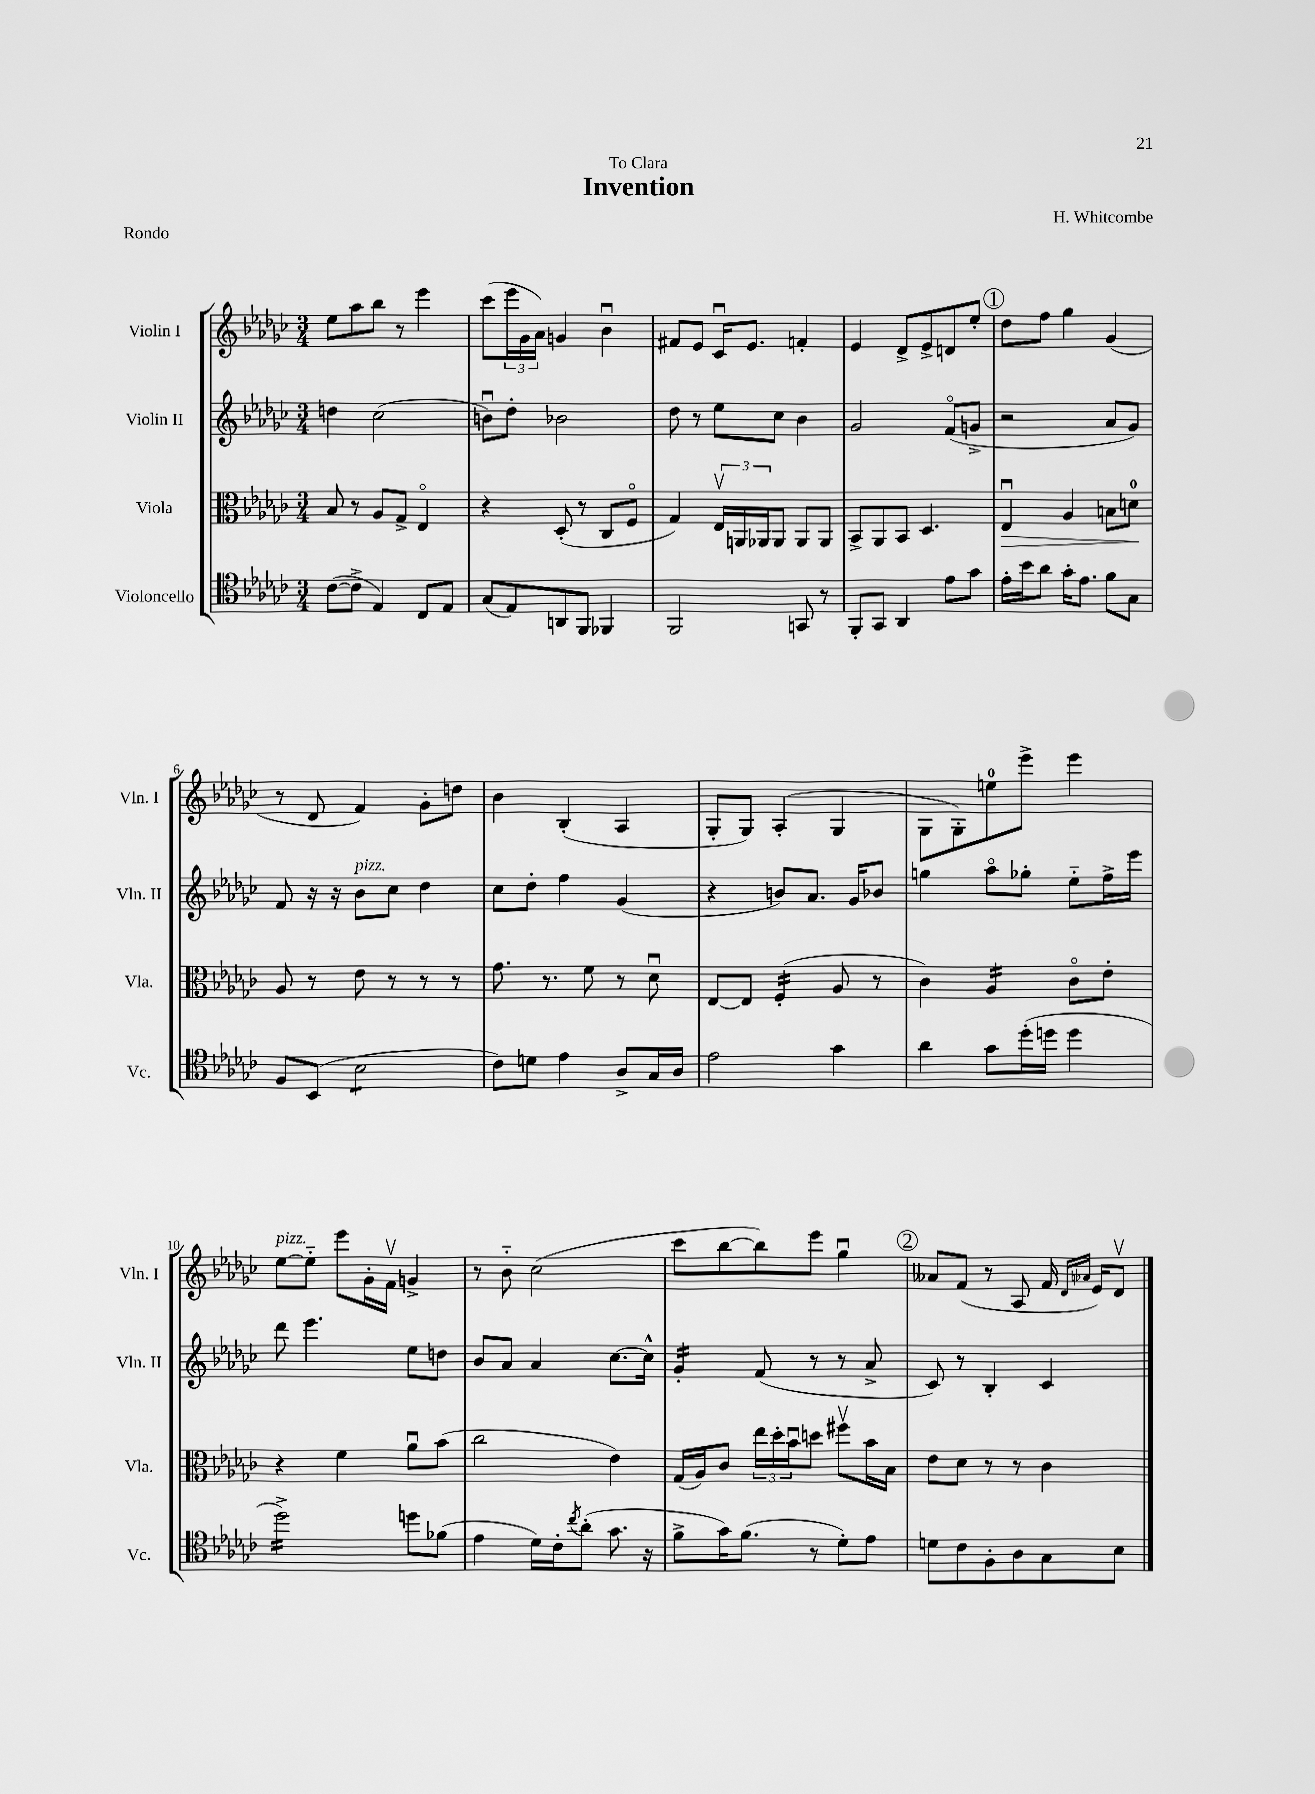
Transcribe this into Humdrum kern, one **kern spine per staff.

**kern	**kern	**kern	**kern
*staff4	*staff3	*staff2	*staff1
*clefC4	*clefC3	*clefG2	*clefG2
*k[b-e-a-d-g-c-]	*k[b-e-a-d-g-c-]	*k[b-e-a-d-g-c-]	*k[b-e-a-d-g-c-]
*M3/4	*M3/4	*M3/4	*M3/4
([8c-	8B-	4dd	8ee-
8c-^]	8r	.	8aa-
4E-)	8A-	(2cc-	8bb-
.	8G-^	.	8r
8C-	4E-o	.	4eee-
8E-	.	.	.
=	=	=	=
(8G-	4r	8bu)	(8ccc-
8E-)	.	8dd-'	24eee-
.	.	.	24g-
.	.	.	24a-)
8AA	(8D-'	2b-	4g
8FF	8r	.	.
4FF-	8C-	.	4b-u
.	8Fo	.	.
=	=	=	=
2FF	4G-)	8dd-	8f#
.	.	8r	8e-
.	24E-v	8ee-	16c-u
.	24AA	.	.
.	.	.	8.e-
.	24AA-	.	.
.	8AA-	8cc-	.
8GG	8AA-	4b-	4f'
8r	8AA-	.	.
=	=	=	=
8FF'	8BB-^	2g-	4e-
8GG-	8AA-	.	.
4AA-	8BB-	.	8d-^
.	4.D-	.	8e-^
8e-	.	(8fo	8d
8g-	.	8g^	8ee-'
=	=	=	=
16e-'	4E-u	2r	8dd-
16b-	.	.	.
8a-	.	.	8ff
16g-'	4A-	.	4gg-
8.e-	.	.	.
8f	8B	8a-	(4g-
8G-	8d	8g-)	.
=	=	=	=
8F	8A-	8f	8r
(8BB-	8r	16r	8d-
.	.	16r	.
2B-	8e-	8b-	4f)
.	8r	8cc-	.
.	8r	4dd-	8g-'
.	8r	.	8dd
=	=	=	=
8c-)	8.g-	8cc-	4b-
8d	.	8dd-'	.
.	8.r	.	.
4e-	.	4ff	(4B-'
.	8f	.	.
8A-^	8r	(4g-	4A-
16G-	8d-u	.	.
16A-	.	.	.
=	=	=	=
2e-	[8E-	4r	8G-'
.	8E-]	.	8G-)
.	(4F'	8b)	(4A-'
.	.	8.a-	.
4g-	8A-	.	4G-
.	.	16g-	.
.	8r	8b-	.
=	=	=	=
4a-	4c-)	4gg	8G-
.	.	.	8G-')
8g-	4A-	8aa-o	8ee
(16dd-'	.	8gg-'	8eee-^
16dd	.	.	.
4dd	8c-o	8ee-'~	4eee-
.	8e-'	16ff^	.
.	.	16eee-	.
=	=	=	=
2dd-^)	4r	8ddd-	[8ee-
.	.	4.eee-	8ee-'~]
.	4f	.	8eee-
.	.	.	16g-'
.	.	.	16fv
8dd	8a-u	8ee-	4g^
(8f-	(8b-	8dd	.
=	=	=	=
4e-	2cc-	8b-	8r
.	.	8a-	8b-'~
16d-)	.	4a-	(2cc-
16c-'	.	.	.
8qcc-	.	.	.
(8a-'	.	.	.
8.g-	4e-)	[8.cc-	.
16r	.	16cc-^^]	.
=	=	=	=
8f^	(16G-	4g-'	8ccc-
.	16A-)	.	.
16g-)	8c-	.	[8bb-
(8.f	.	.	.
.	24ee-	(8f	8bb-])
.	24dd-'	.	.
.	24b-u	.	.
8r	8dd	8r	8eee-
8d-')	8ff#v	8r	4gg-u
8e-	16b-	8a-^	.
.	16B-	.	.
=	=	=	=
8d	8e-	8c-)	8a--
8c-	8d-	8r	(8f
8F'	8r	4B-'	8r
8A-	8r	.	8A-
8G-	4c-	4c-	16f
.	.	.	16qqd-
.	.	.	16qqa-
.	.	.	16e-)
8B-	.	.	8d-v
==	==	==	==
*-	*-	*-	*-
